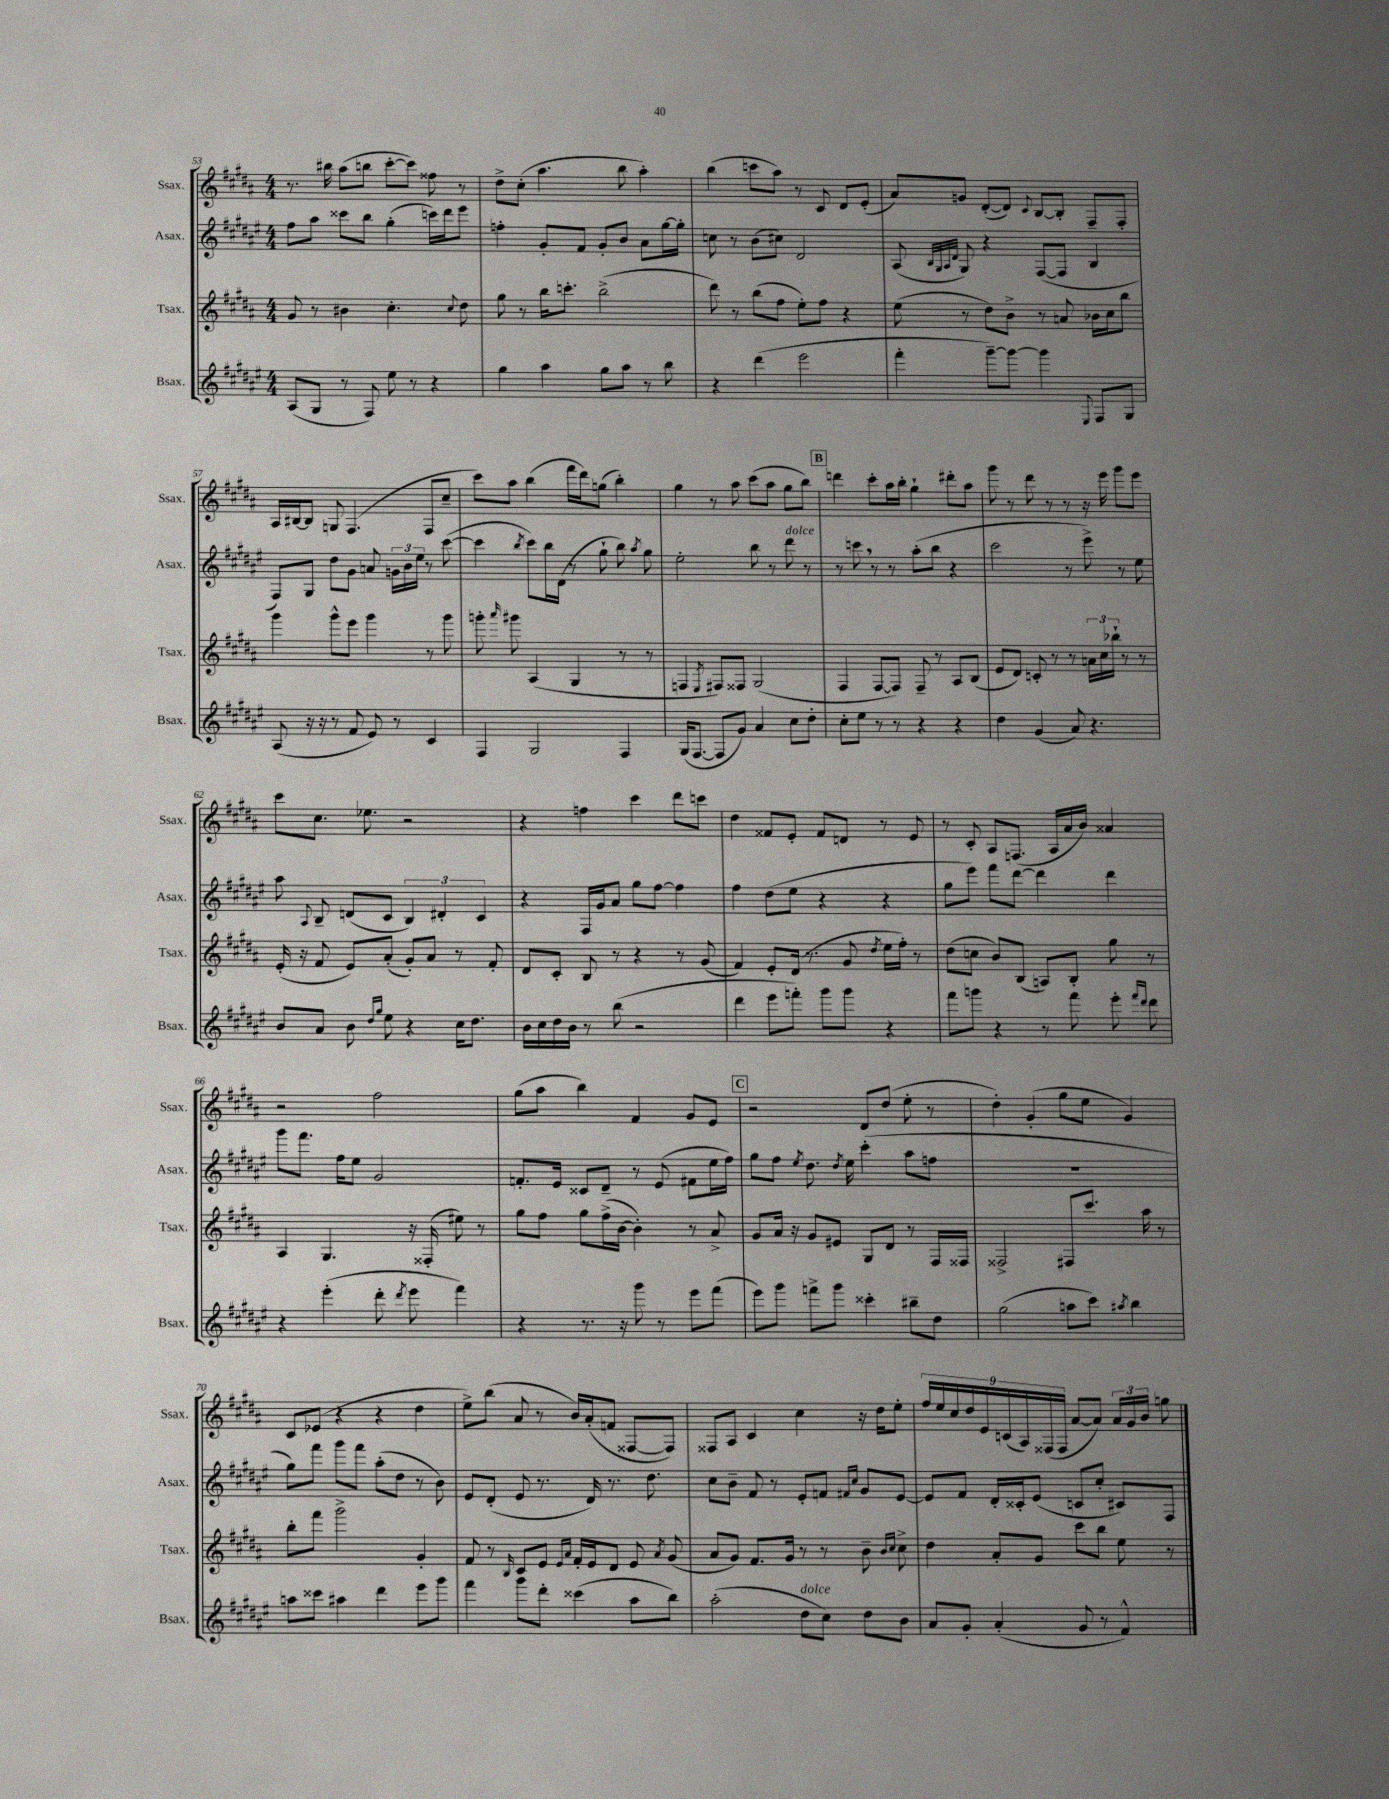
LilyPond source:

<<
\new StaffGroup <<
\new Staff = "s0" \with { instrumentName = "Ssax." shortInstrumentName = "Ssax." } {
    \clef treble \key b \major \numericTimeSignature \time 4/4
    \autoBeamOff r8. bis''16 ais''8[( b''8] cis'''8[~-. cis'''8]) fisis''8 r8 |
    dis''8[-> cis''8]-.( ais''4. b''8 ais''4-.) |
    b''4( c'''8[ ais''8]) r8 cis'8 dis'8[ e'8]-.( |
    ais'8[) g'8] dis'8[~-.( dis'8]) \appoggiatura { cis'8 } b8[~ b8]-. fis8[-- fis8]-. |
    ais16[ bis16~ bis8] g8 fis4.( fis8[ cis''8]-- |
    cis'''8[) ais''8] b''4( fis'''16[ dis'''16) g''8]( b''4-.) |
    gis''4 r8 ais''8 cis'''8[( ais''8] gis''8[ b''8]) |
    \mark \markup { \box "B" } d'''4 cis'''8[-. ais''16 b''16]-. gis''4-! dis'''8[-. ais''8] |
    gis'''8 r8 dis'''8 r8 r8 r16 e'''16 gis'''8[ e'''8] |
    cis'''8[ cis''8.] ees''8. r2 |
    r4 f''4 cis'''4 dis'''8[ c'''8] |
    dis''4 fisis'8[ e'8]-. fisis'8[ d'8] r8 e'8 |
    r8 cis'8-. ais8[ f8.]( ais16[ ais'16 b'16]) aisis'4 |
    r2 fis''2 |
    gis''8[( ais''8] b''4) fis'4 gis'8[ e'8] |
    \mark \markup { \box "C" } r2 dis'8[ dis''8]( e''8-. r8 |
    dis''4-.) gis'4-.( gis''8[ e''8] gis'4) |
    cis'8[ ees'8]( r4 r4 dis''4 |
    e''8[->) b''8]( ais'8 r8 b'16[) ais'16-.( f'8] fisis8[~ fisis8]) |
    fisis8[ ais8] cis'4 cis''4 r16 dis''16[ e''8]-. |
    \tuplet 9/8 { fis''16[ e''16 cis''16 dis''16 e'16 c'16( ais16) fisis16( fisis16] } ais'8[~ ais'8]) \tuplet 3/2 { ais'16[ gis'16 b'16] } g''8 \bar "|." |
}
\new Staff = "s1" \with { instrumentName = "Asax." shortInstrumentName = "Asax." } {
    \clef treble \key fis \major \numericTimeSignature \time 4/4
    \autoBeamOff fis''8[ ais''8] cisis'''8[ b''8] gis''4-.( c'''16[) dis'''16 eis'''8] |
    f''4-. gis'8[-. fis'8] gis'8[-. b'8] ais'8[ gis''16~ gis''16]-. |
    c''8 r8 b'8[( cis''8]) dis'2 |
    ais8( \grace { b32[ gis32 ais32 dis'32] } gis8) r4 fis8[~( fis8] b4 |
    fis8[) gis8] dis''8[ gis'8] a'8 \tuplet 3/2 { g'16[ b'16 eis''16] } r8 cis'''8~( |
    cis'''4 \acciaccatura { b''8 } cis'''8[) b''16 dis'16]( r8 gis''8-! b''8) \acciaccatura { ais''8 } gis''8 |
    eis''2-. b''8 r8 dis'''8^\markup { \italic "dolce" } r8 |
    \mark \markup { \box "B" } r8 c'''8 \breathe r8 r8 ais''8[-.( b''8] r4 |
    cis'''2 r8 eis'''8->) r8 eis''8 |
    ais''8 \appoggiatura { ais8 } b8-- d'8[( cis'8] \tuplet 3/2 { b4) dis'4-. cis'4 } |
    r4 fis16[ gis'16 ais'8] gis''8[ fis''8]~ fis''4 |
    fis''4 dis''8[( eis''8] r4 r4 |
    gis''8[ eis'''8]) fis'''8[ dis'''8]~ dis'''4 dis'''4 |
    gis'''8[ fis'''8.] fis''16[ eis''8] gis'2 |
    f'8.[-. eis'16] cisis'8[ dis'8]-- r8 eis'8( fis'8[ eis''16 fis''16]) |
    \mark \markup { \box "C" } gis''8[ fis''8] \acciaccatura { eis''8 } dis''8. \acciaccatura { dis''8 } eis''16 cis'''4-.( ais''8[ f''8] |
    R1 |
    gis''8[) fis'''8] gis'''8[ fis'''8] ais''8[-.( dis''8] r8 b'8) |
    eis'8[ dis'8]-.( eis'8 r8. dis'16) r8. dis''8. |
    cis''8[ b'8]-- fis'8 r8 eis'8[-. f'8] \grace { fis'16[ cis''16] } gis'8[ eis'8]~ |
    eis'8[ fis'8] dis'16[-. cisis'16-. eis'8]( c'8[ cis''8]-. cis'8[) fis8] \bar "|." |
}
\new Staff = "s2" \with { instrumentName = "Tsax." shortInstrumentName = "Tsax." } {
    \clef treble \key b \major \numericTimeSignature \time 4/4
    \autoBeamOff gis'8 r8 bis'4 cis''4.-. \appoggiatura { cis''8 } dis''8 |
    gis''8 r8 b''16[ c'''8.]-. b''2->( |
    dis'''8) r8 b''8[( fis''8] e''8[-.) fis''8] r4 |
    e''8( r8 dis''8[) b'8]-> r8 a'8 bes'16[ cis''16 b''8] |
    gis'''4 gis'''8[-^ e'''8] gis'''4 r8 gis'''8 |
    g'''8-. \grace { ais'''16 } gis'''8 ais4( gis4 r8 r8 |
    f4 \acciaccatura { e8 } fis8[) fisis8] gis2( |
    \mark \markup { \box "B" } fis4 fis8[~ fis8]) fis8-- r8 ais8[ b8]( |
    e'8[ dis'8]) c'8-. r8 r8 \tuplet 3/2 { a'16[ cis''16 bes''16]-! } r8 r8 |
    e'16-.( r16 fis'8 e'8[) ais'8]-.( gis'8[-.) ais'8] r8 fis'8-. |
    dis'8[ cis'8]-. b8 r8 r4 r8 gis'8( |
    fis'4) e'8[-. dis'16]( r8. gis'8 \acciaccatura { dis''8 } e''16[ fis''16]-.) r8 |
    dis''8[( c''8] b'8[) b8]( a8[) b8]-. gis''8 r8 |
    ais4 gis4. r16 fisis16-.( eis''8) r8 |
    gis''8[ fis''8] gis''8[ fis''16->( b'16]~ b'4-.) r8 ais'8-> |
    \mark \markup { \box "C" } gis'8[ ais'16] r16 gis'8[ eis'8] gis8[ dis'8] r8 fis16[ fisis16] |
    fisis2-> fis8[ cis'''8.] ais''16 r8 |
    b''8[-. fis'''8] gis'''2-> gis'4-. |
    fis'8 r8 \grace { b16 } cis'8[ e'8] \grace { e'16[ ais'16] } fis'16[-. e'16 dis'8] e'8 \acciaccatura { ais'8 } gis'8( |
    ais'8[ gis'8]) fis'8.[ gis'16] r8 r8 b'8-- \grace { b'16[ cis''16] } cis''8-> |
    dis''4 ais'8[-. gis'8] cis'''8[ b''8] e''8 r8 \bar "|." |
}
\new Staff = "s3" \with { instrumentName = "Bsax." shortInstrumentName = "Bsax." } {
    \clef treble \key fis \major \numericTimeSignature \time 4/4
    \autoBeamOff ais8[( gis8] r8 fis8) eis''8 r8 r4 |
    gis''4 ais''4 gis''8[ ais''8] r8 b''8 |
    r4 dis'''4( eis'''2 |
    fis'''4-. gis'''8[~--) gis'''8]~ gis'''4 \appoggiatura { eis8 } fis8[ gis8] |
    ais8( r16 r16 r8 fis'8 eis'8) r8 cis'4 |
    fis4 gis2 fis4 |
    gis16[( fis8.]~ fis8[ gis'8]) ais'4 cis''8[ dis''8]-. |
    \mark \markup { \box "B" } cis''8[-. eis''8] r8 r8 r4 r4 |
    dis''4 gis'4( ais'8) r4. |
    b'8[ ais'8] b'8 \grace { dis''16[ gis''16] } eis''8 r4 cis''16[ dis''8.] |
    b'16[ cis''16 dis''16 b'16] r8 b''8( r2 |
    dis'''4 eis'''8[ f'''8]-.) gis'''8[ gis'''8] r4 |
    fis'''8[ g'''8] r4 r8 fis'''8 eis'''8-. \grace { fis'''16[ dis'''16] } dis'''8 |
    r4 eis'''4-.( dis'''8-. \acciaccatura { dis'''8 } eis'''8 fis'''4) |
    r4 r8. r16 gis'''8 r8 eis'''8[ fis'''8]( |
    \mark \markup { \box "C" } eis'''8[) gis'''8] f'''8[-> gis'''8] cisis'''4-. bis''8[-- dis''8] |
    gis''2( a''8[ cis'''8]) \acciaccatura { ais''8 } b''4 |
    a''8[ cisis'''8] ais''4 dis'''4 eis'''8[ gis'''8] |
    fis'''4 gis'''8[ dis'''8]-. cisis'''4( ais''8[ b''8]) |
    ais''2-.( dis''8[^\markup { \italic "dolce" } cis''8]) dis''8[ b'8] |
    ais'8[ gis'8]-. ais'4-.( gis'8 r8 fis'4-^) \bar "|." |
}
>>
>>
\layout { \context { \Score currentBarNumber = #53 } }
